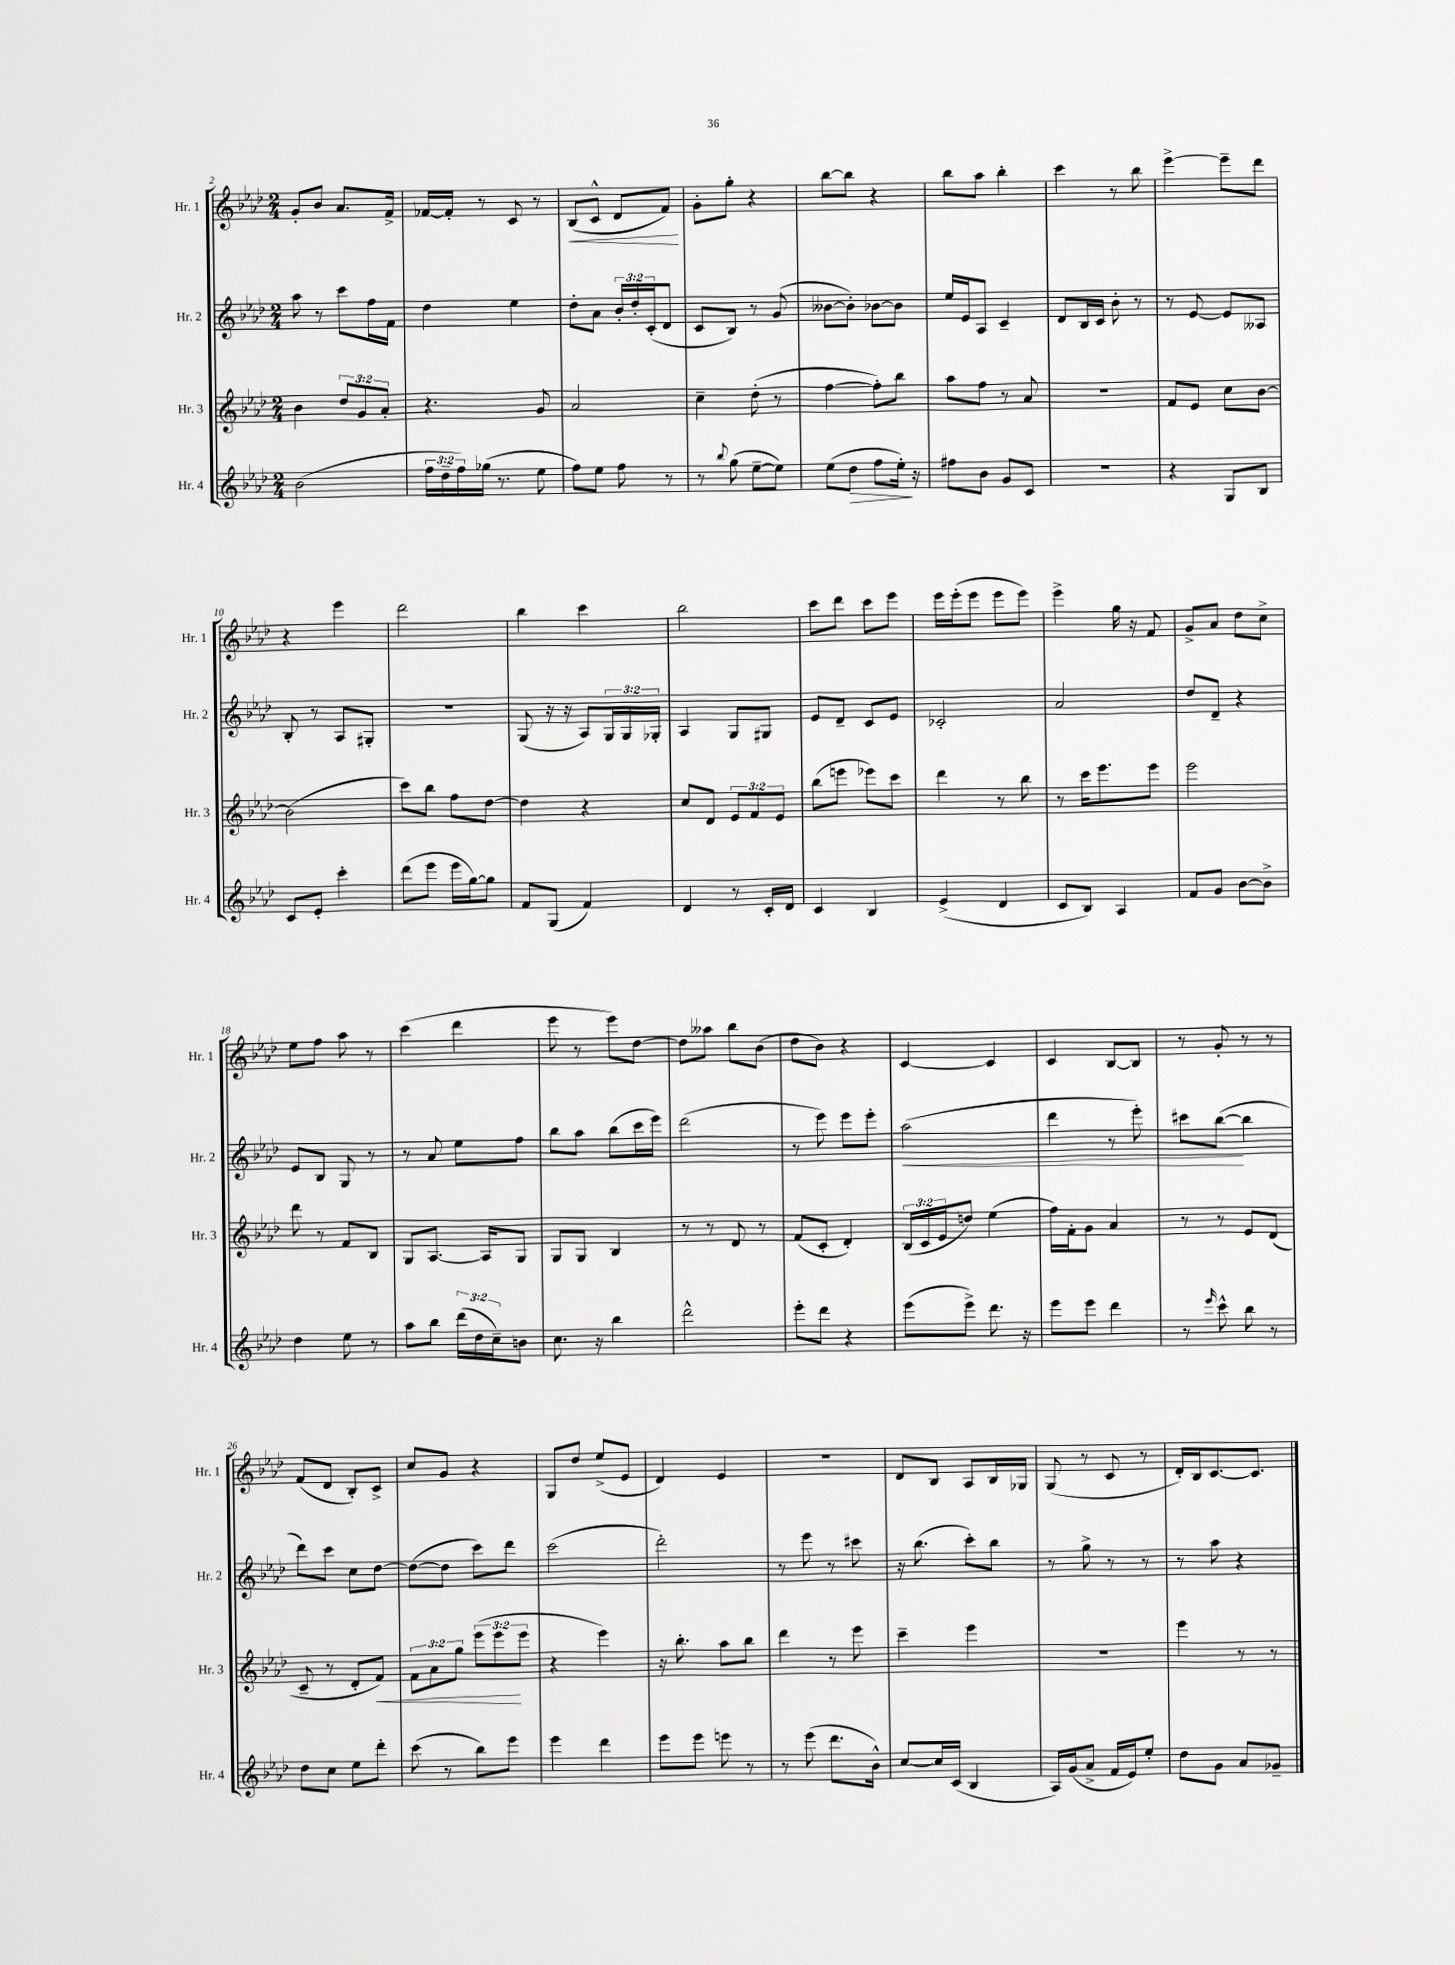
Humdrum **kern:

**kern	**kern	**kern	**kern
*staff4	*staff3	*staff2	*staff1
*clefG2	*clefG2	*clefG2	*clefG2
*k[b-e-a-d-]	*k[b-e-a-d-]	*k[b-e-a-d-]	*k[b-e-a-d-]
*M2/4	*M2/4	*M2/4	*M2/4
(2b-	4b-	8aa-	8g'
.	.	8r	8b-
.	12dd-	8ccc	8.a-
.	12g	.	.
.	.	16ff	.
.	12a-'	.	.
.	.	16f	16f^
=	=	=	=
24ff	4.r	4dd-	[16f-
24dd-~	.	.	.
.	.	.	16f-']
24ff)	.	.	.
(16gg-	.	.	8r
8.r	.	.	.
.	.	4ee-	8c
8ee-	8g	.	8r
=	=	=	=
8ff)	2a-	8dd-'	(8B-
8ee-	.	8a-	8c^^
8ff	.	24b-'	8d-
.	.	24dd-'	.
.	.	(24c'	.
8r	.	8d-	8f)
=	=	=	=
8r	4cc~	8c	8g'
8qqbb-	.	.	.
(8gg	.	8B-)	8gg'
[8ee-~	(8dd-'	8r	4r
8ee-])	8r	(8g	.
=	=	=	=
(8ee-	[4ff	[8b--	[8bb-
8dd-	.	8b--'])	8bb-]
8ff	8ff'])	[8b-	4r
16ee-')	8bb-	8b-]	.
16r	.	.	.
=	=	=	=
8ff#	8aa-	16ee-	8bb-
.	.	16e-	.
8b-	8ff	8A-	8aa-
8g	8r	4c~	4bb-'
8c	8a-	.	.
=	=	=	=
2r	2r	8d-	4ccc
.	.	16B-	.
.	.	16c	.
.	.	8b-'	8r
.	.	8r	8bb-
=	=	=	=
4r	8f	8r	[4eee-^
.	8e-	[8e-	.
8G	8cc	8e-]	8eee-~]
8B-	[8b-	8A--	8ddd-
=	=	=	=
8c	(2b-]	8B-'	4r
8e-'	.	8r	.
4ccc'	.	8A-	4eee-
.	.	8G#'	.
=	=	=	=
(8ddd-	8ccc)	2r	2ddd-
8eee-	8bb-	.	.
16eee-	8ff	.	.
[16gg)	.	.	.
8gg]	[8dd-	.	.
=	=	=	=
8f	4dd-]	(8G	4bb-
(8G	.	16r	.
.	.	16r	.
4f)	4r	8A-)	4ccc
.	.	24G	.
.	.	24G	.
.	.	24G-'	.
=	=	=	=
4d-	8cc	4A-	2bb-
.	8d-	.	.
8r	12e-	8G	.
.	12f	.	.
16c'	.	8G#	.
.	12e-	.	.
16d-	.	.	.
=	=	=	=
4c	(8bb-	8e-	8ccc
.	8eee	8d-~	8ddd-
4B-	8eee-)	8c	8ccc
.	8ccc	8e-	8eee-
=	=	=	=
(4e-^	4ddd-	2c-'	16eee-
.	.	.	(16eee-'
.	.	.	8eee-
4d-	8r	.	8eee-
.	8bb-	.	8eee-)
=	=	=	=
8c	8r	2a-	4eee-^
8B-)	16ccc	.	.
.	8.eee-	.	.
4A-	.	.	16gg
.	.	.	16r
.	8eee-	.	8f
=	=	=	=
8f	2eee-	8dd-	8g^
8g	.	8d-~	8a-
[8b-	.	4r	8dd-
8b-^]	.	.	8cc^
=	=	=	=
4dd-	8ddd-	8e-	8ee-
.	8r	8B-	8ff
8ee-	8f	8G	8aa-
8r	8B-	8r	8r
=	=	=	=
8aa-	8G	8r	(4ccc
8bb-	[8.A-	8a-	.
(24ddd-	.	8ee-	4ddd-
24dd-	.	.	.
.	16A-]	.	.
24cc~)	.	.	.
8b	8G	8ff	.
=	=	=	=
8.cc	8G	8bb-	8eee-
.	8G	8aa-	8r
16r	.	.	.
4bb-	4B-	(8bb-	8eee-)
.	.	16ccc	[8dd-
.	.	16eee-)	.
=	=	=	=
2ddd-^^	8r	(2ddd-	8dd-]
.	8r	.	8aa--
.	8d-	.	8bb-
.	8r	.	(8b-
=	=	=	=
8eee-'	(8f	8r	8dd-
8ddd-	8c'	8eee-)	8b-)
4r	4d-')	8eee-	4r
.	.	8eee-'	.
=	=	=	=
(8eee-	(24B-	(2aa-	[4c
.	24c	.	.
.	24e-	.	.
8eee-^)	8dd)	.	.
8.ddd-	(4ee-	.	4c]
16r	.	.	.
=	=	=	=
8eee-	16ff)	4ddd-	4c
.	16f'	.	.
8eee-	8g	.	.
4ddd-	4a-	8r	[8B-
.	.	8eee-')	8B-]
=	=	=	=
8r	8r	8ccc#	8r
16qqeee-	.	.	.
8ccc^^	8r	([8bb-	8g'
8bb-	8e-	4bb-]	8r
8r	(8d-	.	8r
=	=	=	=
8dd-	8c~	8ddd-)	(8f
8cc	8r	8ccc	8d-
8ee-	8d-'	8cc	8B-')
8ddd-'	8f)	[8dd-	8c^
=	=	=	=
(8ccc	12f	(8dd-_	8cc
.	12a-	.	.
8r	.	8dd-]	8g
.	12gg	.	.
8bb-)	(12eee-	8ccc)	4r
.	12eee-	.	.
8eee-	.	8ddd-	.
.	12eee-	.	.
=	=	=	=
4eee-	4r	(2ccc	8G
.	.	.	8dd-
4ddd-	4eee-)	.	(8ee-^
.	.	.	8e-
=	=	=	=
8eee-	16r	2ddd-')	4d-)
.	8.bb-'	.	.
8eee-	.	.	.
8eee	8aa-	.	4e-
8r	8bb-	.	.
=	=	=	=
8r	4ddd-	8r	2r
(8eee-	.	8eee-	.
8.ddd-	8r	8r	.
.	8eee-	8ccc#	.
16b-^^)	.	.	.
=	=	=	=
[8cc	4ccc~	16r	8d-
.	.	(8.bb-	.
16cc]	.	.	8B-
(16c	.	.	.
4B-	4eee-	8ccc')	8A-
.	.	8bb-	16B-
.	.	.	16G-
=	=	=	=
16A-)	2r	8r	(8G
(16g	.	.	.
8a-^	.	8gg^	8r
16f	.	8r	8c
16e-)	.	.	.
8ee-'	.	8r	8r
=	=	=	=
8dd-	4eee-	8r	16d-')
.	.	.	16B-
8g	.	8aa-	[8.c
8a-	8r	4r	.
.	.	.	8.c]
8g-~	8r	.	.
==	==	==	==
*-	*-	*-	*-
